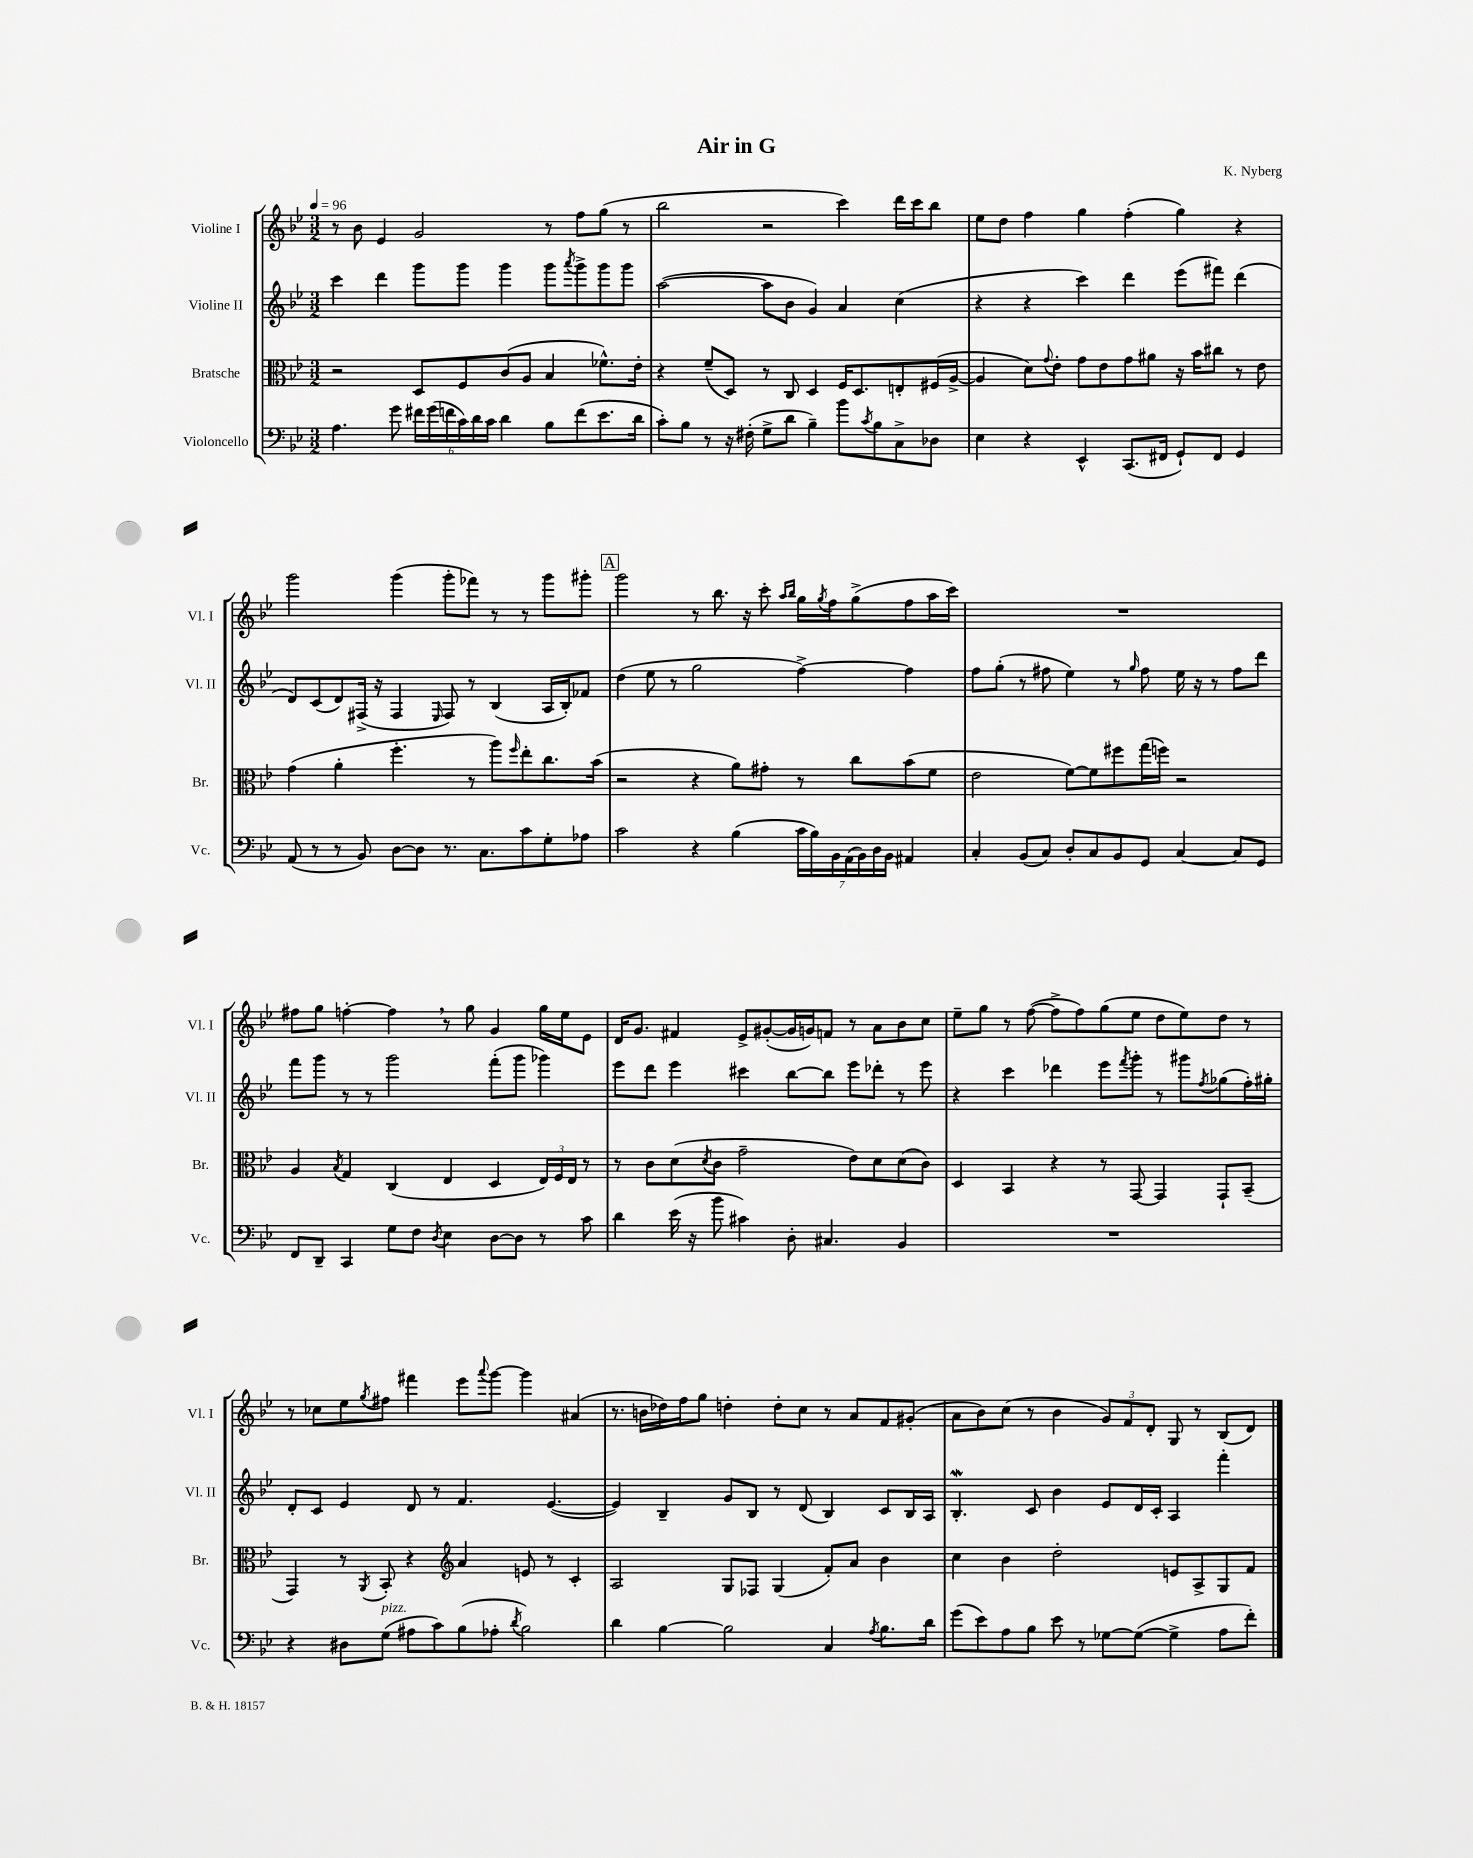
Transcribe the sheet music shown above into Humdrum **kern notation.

**kern	**kern	**kern	**kern
*staff4	*staff3	*staff2	*staff1
*clefF4	*clefC3	*clefG2	*clefG2
*k[b-e-]	*k[b-e-]	*k[b-e-]	*k[b-e-]
*M3/2	*M3/2	*M3/2	*M3/2
*MM96	*MM96	*MM96	*MM96
4.A	2r	4ccc	8r
.	.	.	8b-
.	.	4ddd	4e-
8g	.	.	.
24f#	8D	8ggg	2g
(24g	.	.	.
24f	.	.	.
24c)	8F	8ggg	.
24d	.	.	.
24c	.	.	.
4d	(8c	4ggg	.
.	8A	.	.
8B-	4B-	8ggg	8r
.	.	8qaaa	.
(8f	.	8ggg^	8ff
8.e-	8.f-^^)	8ggg	(8gg
.	.	8ggg	8r
16d	16e-'	.	.
=	=	=	=
8c')	4r	([2aa	2bb-
8B-	.	.	.
8r	(8f~	.	.
16r	8D)	.	.
(16F#'	.	.	.
8G^	8r	8aa]	2r
8d	8C	8b-	.
4B-~)	4D	4g)	.
8b-	16F	4a	4ccc)
.	8.D	.	.
8qc	.	.	.
8B-	.	.	.
8C^	8E'	(4cc	16ddd
.	.	.	16ccc
8D-	(16F#	.	8bb-
.	[16A^	.	.
=	=	=	=
4E-	4A]	4r	8ee-
.	.	.	8dd
4r	8d)	4r	4ff
.	8qqg	.	.
.	8e-'	.	.
4EE-^^	8g	4ccc)	4gg
.	8e-	.	.
(8.CC	8g	4ddd	(4ff'
.	8a#	.	.
16FF#	.	.	.
8GG`)	16r	(8eee-	4gg)
.	16b-	.	.
8FF#	8cc#	8fff#)	.
4GG	8r	(4ddd	4r
.	8e-	.	.
=	=	=	=
(8AA	(4g	8d)	2ggg
8r	.	(8c	.
8r	4a'	8d)	.
8BB-)	.	(16F#^	.
.	.	16r	.
[8D	4.ff'	4F#	(4ggg
8D]	.	.	.
.	.	16qqE-	.
8.r	.	8F#)	8ggg'
.	8r	8r	8fff-)
8.C	.	.	.
.	8aa)	(4B-	8r
.	16qqff	.	.
8c	8ee-'	.	8r
8G'	8.cc	16A	8ggg
.	.	16B-')	.
8A-	.	8f-	8ggg#'
.	(16b-	.	.
=	=	=	=
2c	2r	(4dd	2ggg
.	.	8ee-	.
.	.	8r	.
4r	4r	2gg	8r
.	.	.	8.bb-
(4B-	8a)	.	.
.	.	.	16r
.	8g#'	.	8ccc'
.	.	.	16qqaa
.	.	.	16qqbb-
28c	8r	[4ff^)	16gg
28B-)	.	.	.
.	.	.	8qgg
.	.	.	16ff
28BB-	.	.	.
(28AA	.	.	.
.	8cc	.	(8gg^
28BB-)	.	.	.
28D	.	.	.
28BB-	.	.	.
4AA#	(8b-	4ff]	8ff
.	8f	.	16aa
.	.	.	16ccc)
=	=	=	=
4C'	2e-	8ff	1.r
.	.	(8gg'	.
(8BB-	.	8r	.
8C)	.	8ff#	.
8D'	[8f)	4ee-)	.
8C	8f]	.	.
8BB-	8ff#	8r	.
.	.	16qqgg	.
8GG	(16gg	8ff#	.
.	16ff)	.	.
[4C	2r	16ee-	.
.	.	16r	.
.	.	8r	.
8C]	.	8ff#	.
8GG	.	8ddd	.
=	=	=	=
8FF	4A	8fff	8ff#
8DD~	.	8ggg	8gg
.	8qB-	.	.
4CC	4G	8r	[4ff'
.	.	8r	.
8G	(4C	2ggg	4ff]
8F	.	.	.
8qD	.	.	.
4E-	4E-	.	8r
.	.	.	8gg
[8D	4D	(8fff'	4g
8D]	.	8ggg	.
8r	24E-)	4ggg-)	16gg
.	24F	.	.
.	.	.	16ee-
.	24E-	.	.
8c	8r	.	8e-
=	=	=	=
4d	8r	8eee-	16d
.	.	.	8.g
.	8c	8ddd	.
(16e-	(8d	4eee-	4f#
16r	.	.	.
.	8qd	.	.
8b-	8c	.	.
4c#)	2g~	4ccc#	8e-^
.	.	.	([8g#'
8D'	.	[8bb-	16g#]
.	.	.	16g)
4.C#	.	8bb-]	8f
.	8e-)	8eee-	8r
.	8d	8ddd-'	8a
4BB-	(8d	8r	8b-
.	8c)	8eee-	8cc
=	=	=	=
1.r	4D	4r	8ee-~
.	.	.	8gg
.	4BB-	4ccc	8r
.	.	.	([8ff
.	4r	4ddd-	8ff^]
.	.	.	8ff)
.	8r	8eee-	(8gg
.	.	8qfff	.
.	[8GG	8ggg'	8ee-
.	4GG]	8r	8dd
.	.	8ggg#	8ee-)
.	.	8qff	.
.	8GG`	(8gg-	8dd
.	(8BB-~	16ff')	8r
.	.	16gg#'	.
=	=	=	=
4r	4GG)	8d'	8r
.	.	8c	8cc-
8D#	8r	4e-	8ee-
.	8qAA	.	8qgg
(8G	8BB-'	.	8ff#
8A#	4r	8d	4fff#
8c)	.	8r	.
*	*clefG2	*	*
(8B-	4a	4.f	8eee-
.	.	.	8qqaaa
8A-'	.	.	[8ggg
8qd	.	.	.
2B-)	8e	.	4ggg]
.	8r	([4.e-	.
.	4c'	.	(4a#
=	=	=	=
4d	2A	4e-])	8.r
.	.	.	16b
[4B-	.	4B-~	16dd-)
.	.	.	16ff
.	.	.	8gg
2B-]	8G	8g	4dd'
.	8F-	8B-	.
.	(4G	8r	8dd'
.	.	(8d	8cc
4C	8f')	4B-)	8r
.	8a	.	8a
8qA	.	.	.
8.B-	4b-	8c	8f
.	.	16B-	(8g#'
16d	.	16A	.
=	=	=	=
(8g	4cc	4.B-'	8a
8e-)	.	.	8b-)
8A	4b-	.	(8cc
8B-	.	8c	8r
8e-	2dd'	4b-	4b-
8r	.	.	.
[8G-	.	8e-	12g)
.	.	.	12f
(8G-_	.	16d	.
.	.	.	12d'
.	.	16c'	.
4G-^]	8e	4A	8G
.	8A^	.	8r
8A	8G	4fff'	(8B-
8f')	8f	.	8d)
==	==	==	==
*-	*-	*-	*-
